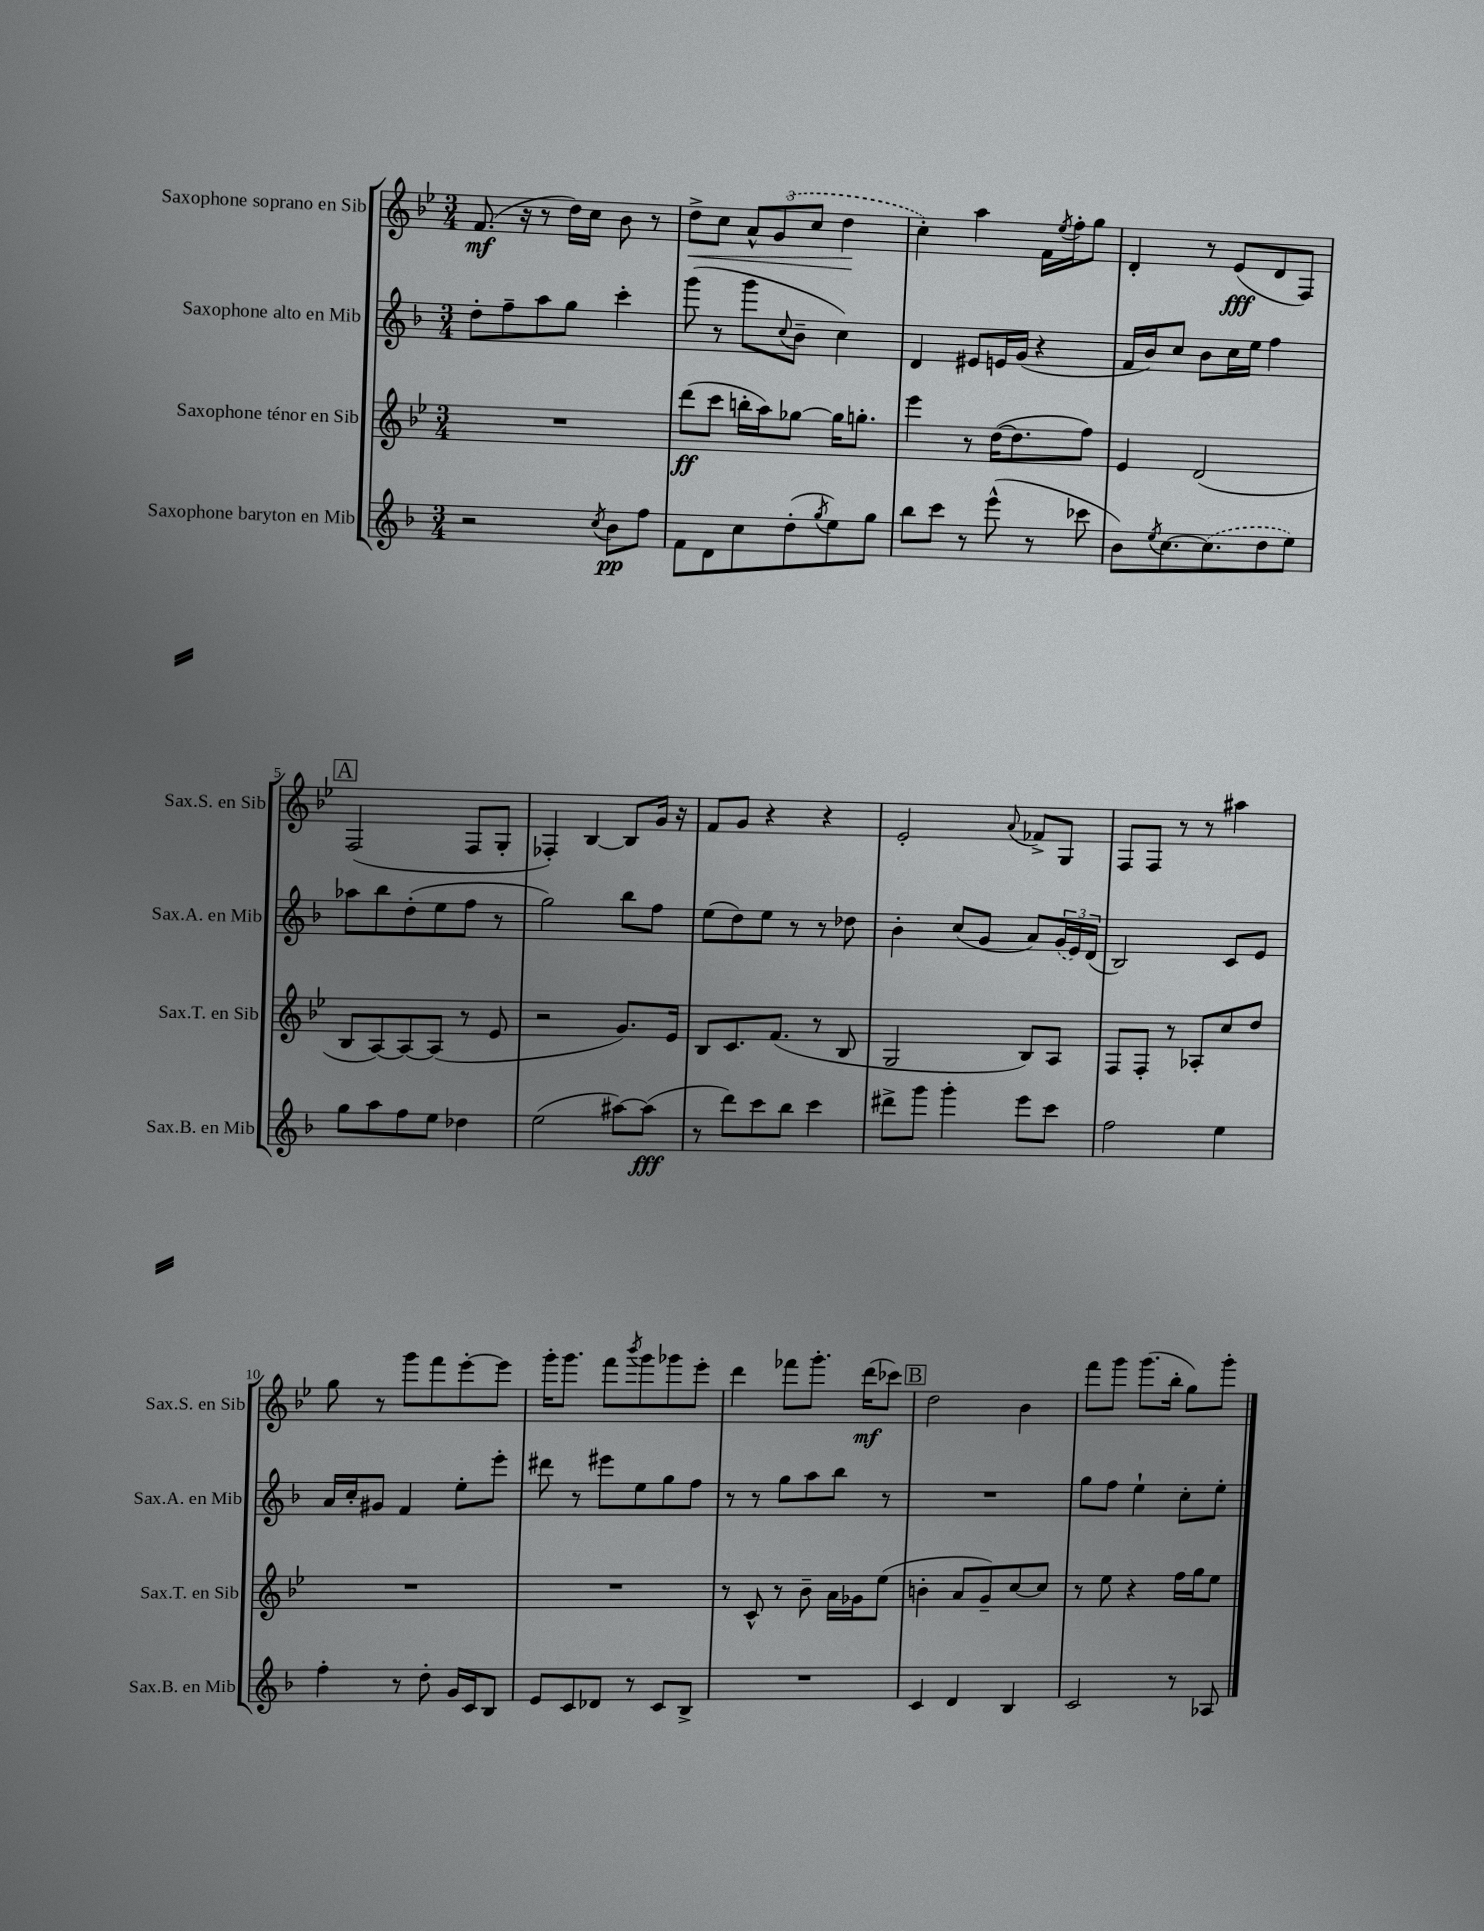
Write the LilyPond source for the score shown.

<<
\new StaffGroup <<
\new Staff = "s0" \with { instrumentName = "Saxophone soprano en Sib" shortInstrumentName = "Sax.S. en Sib" } {
    \clef treble \key bes \major \numericTimeSignature \time 3/4
    f'8.\mf( r16 r8 d''16) c''16 bes'8 r8 |
    d''8->\< c''8 \tuplet 3/2 { a'8-^ \once \slurDashed g'8( c''8 } d''4\! |
    c''4-.) a''4 f'16 \acciaccatura { ees''8 } f''16-. g''8 |
    d'4-. r8 ees'8\fff( d'8 f8) |
    \mark \markup { \box "A" } f2( f8 g8-. |
    fes4-.) bes4~ bes8 g'16 r16 |
    f'8 g'8 r4 r4 |
    ees'2-. \appoggiatura { a'8 } fes'8-> g8 |
    f8 f8 r8 r8 ais''4 |
    g''8 r8 g'''8 f'''8 ees'''8~-. ees'''8 |
    g'''16-. g'''8. f'''8 \acciaccatura { bes'''8 } g'''8 ges'''8 ees'''8-. |
    d'''4 fes'''8 g'''8.-. d'''16\mf( ces'''8) |
    \mark \markup { \box "B" } d''2 bes'4 |
    f'''8 g'''8 g'''8.( bes''16-. g''8) g'''8-. \bar "|." |
}
\new Staff = "s1" \with { instrumentName = "Saxophone alto en Mib" shortInstrumentName = "Sax.A. en Mib" } {
    \clef treble \key f \major \numericTimeSignature \time 3/4
    d''8-. f''8-- a''8 g''8 c'''4-. |
    g'''8( r8 g'''8 \appoggiatura { c''8 } bes'8-- c''4) |
    d'4 eis'8 e'16 g'16( r4 |
    f'16 bes'16) c''8 bes'8 c''16 e''16 f''4 |
    \mark \markup { \box "A" } aes''8 bes''8 d''8-.( e''8 f''8 r8 |
    g''2) bes''8 f''8 |
    e''8( d''8) e''8 r8 r8 des''8 |
    bes'4-. c''8( g'8 a'8) \tuplet 3/2 { \once \slurDashed g'16( e'16) d'16( } |
    bes2) c'8 e'8 |
    a'16 c''16-. gis'8 f'4 e''8-. e'''8-. |
    dis'''8 r8 eis'''8 e''8 g''8 f''8 |
    r8 r8 g''8 a''8 bes''8 r8 |
    \mark \markup { \box "B" } R2. |
    g''8 f''8 e''4-! c''8-. e''8-. \bar "|." |
}
\new Staff = "s2" \with { instrumentName = "Saxophone ténor en Sib" shortInstrumentName = "Sax.T. en Sib" } {
    \clef treble \key bes \major \numericTimeSignature \time 3/4
    R2. |
    d'''8\ff( c'''8 b''16-. a''16) ges''8~ ges''16 g''8.-. |
    ees'''4 r8 d''16~( d''8. f''8) |
    ees'4 d'2( |
    \mark \markup { \box "A" } bes8 a8~) a8~ a8( r8 ees'8 |
    r2 g'8.) ees'16 |
    bes8 c'8. f'8.( r8 bes8 |
    g2 bes8) a8 |
    f8 f8-. r8 aes8-. c''8 d''8 |
    R2. |
    R2. |
    r8 c'8-^ r8 bes'8-- a'16 ges'16 ees''8( |
    \mark \markup { \box "B" } b'4-. a'8 g'8--) c''8~ c''8 |
    r8 ees''8 r4 f''16 g''16 ees''8 \bar "|." |
}
\new Staff = "s3" \with { instrumentName = "Saxophone baryton en Mib" shortInstrumentName = "Sax.B. en Mib" } {
    \clef treble \key f \major \numericTimeSignature \time 3/4
    r2 \acciaccatura { c''8 } bes'8\pp f''8 |
    f'8 d'8 c''8 d''8-.( \acciaccatura { g''8 } e''8) g''8 |
    bes''8 c'''8 r8 e'''8-^( r8 ces'''8 |
    bes'8) \acciaccatura { e''8 } c''8.~ \once \slurDashed c''8.( d''8 e''8) |
    \mark \markup { \box "A" } g''8 a''8 f''8 e''8 des''4 |
    e''2( ais''8~) ais''8\fff( |
    r8 d'''8) c'''8 bes''8 c'''4 |
    dis'''8-> g'''8 g'''4-. e'''8 c'''8 |
    f''2 e''4 |
    f''4-. r8 d''8-. g'16 c'16 bes8 |
    e'8 c'8 des'8 r8 c'8 bes8-> |
    R2. |
    \mark \markup { \box "B" } c'4 d'4 bes4 |
    c'2 r8 aes8 \bar "|." |
}
>>
>>
